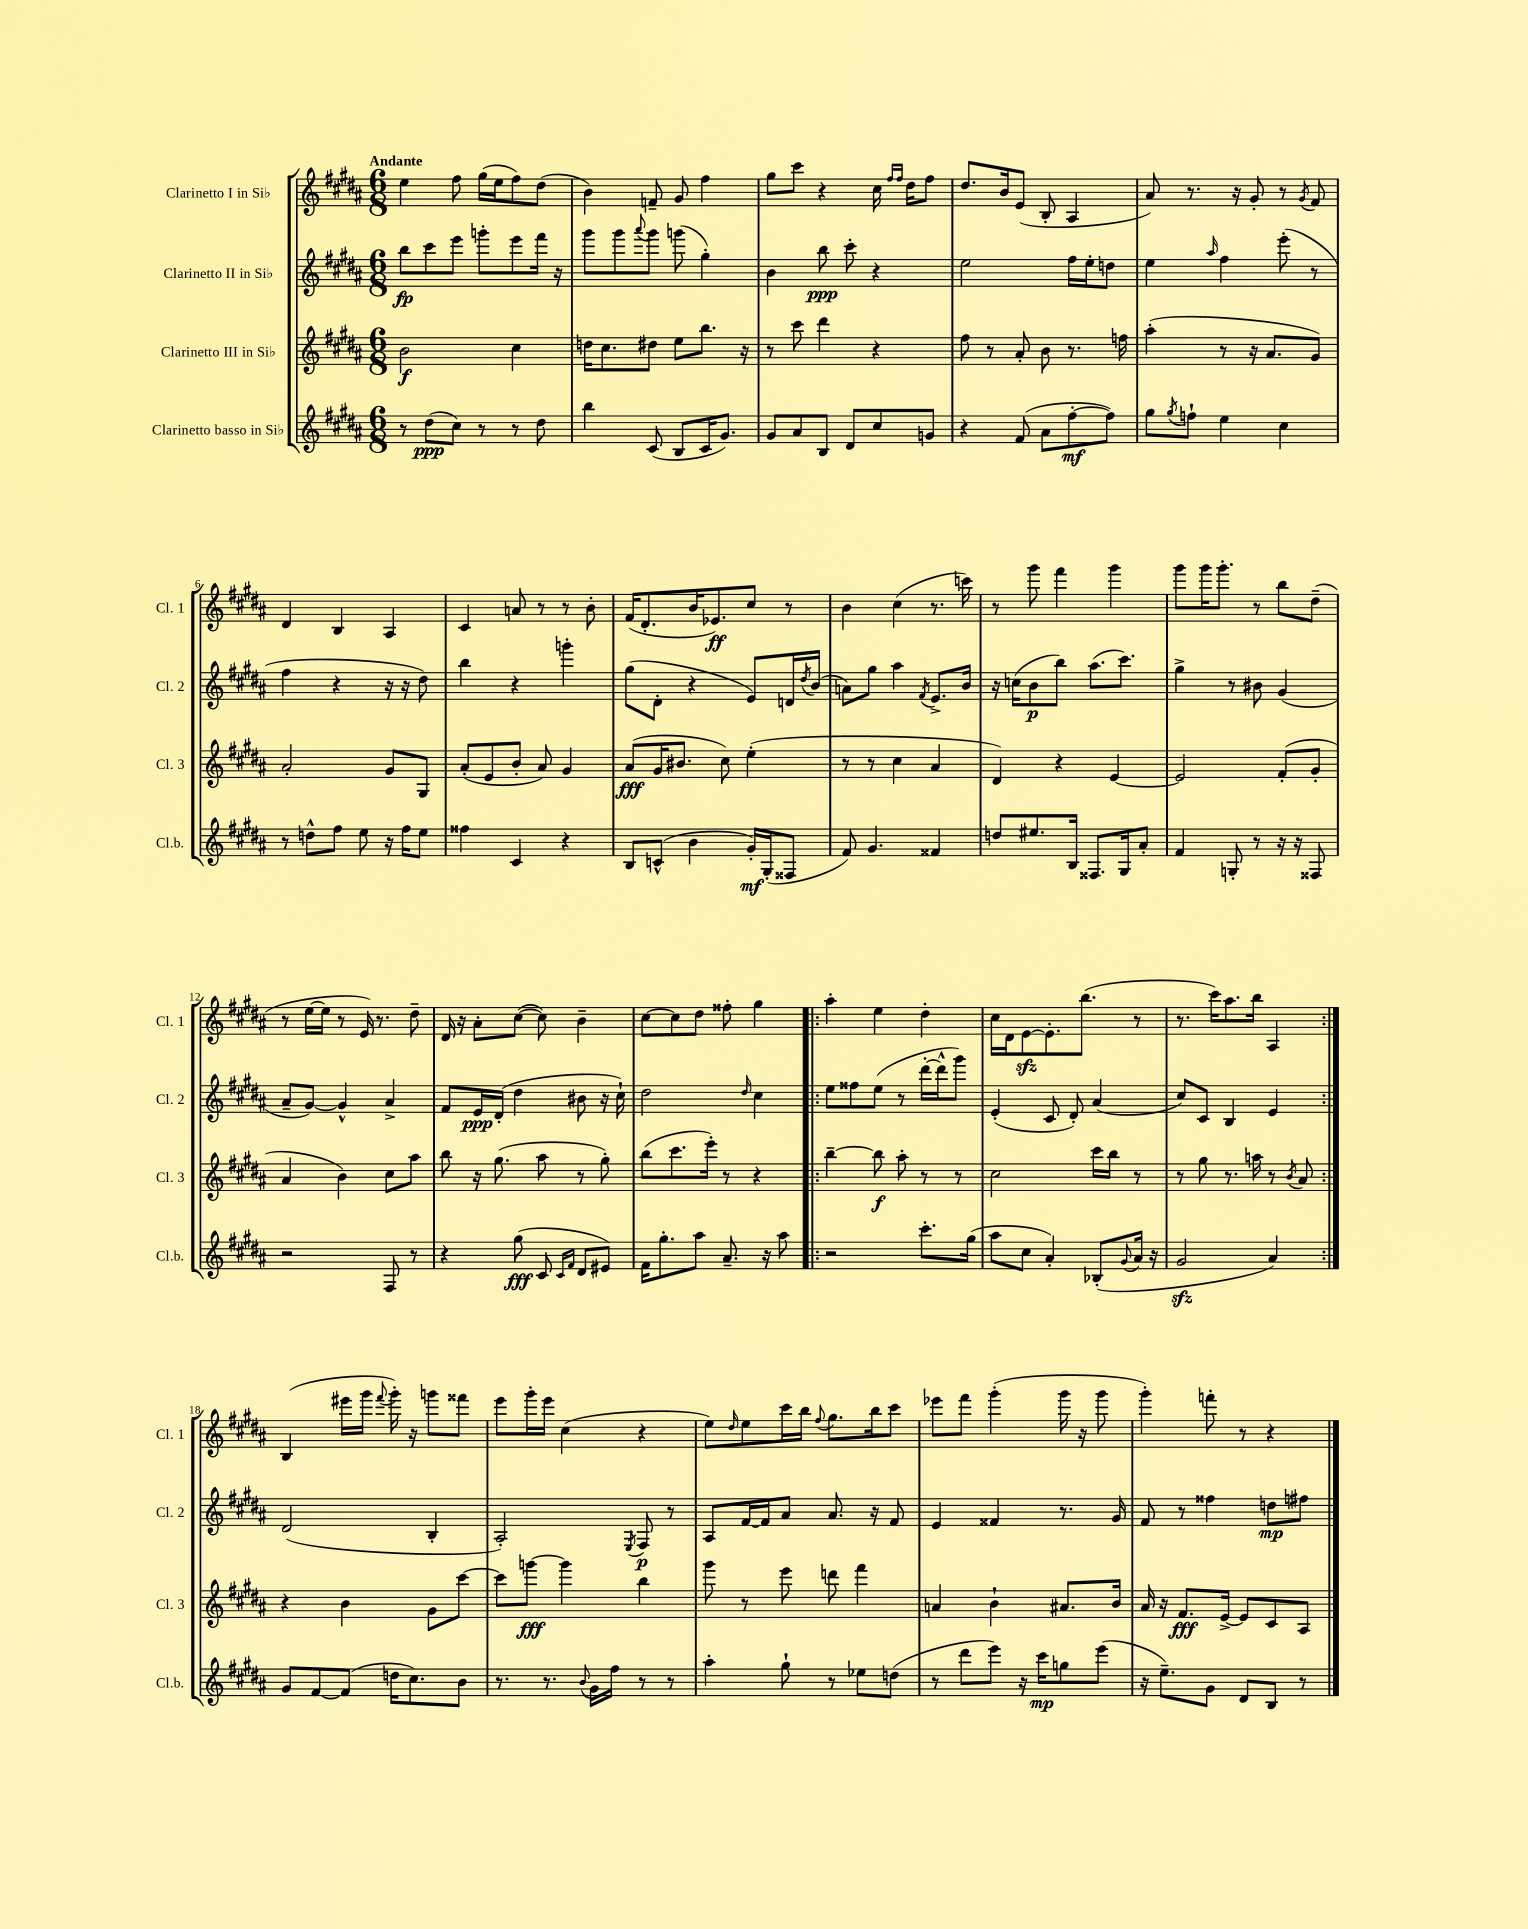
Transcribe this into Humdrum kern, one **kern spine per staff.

**kern	**kern	**kern	**kern
*staff4	*staff3	*staff2	*staff1
*clefG2	*clefG2	*clefG2	*clefG2
*k[f#c#g#d#a#]	*k[f#c#g#d#a#]	*k[f#c#g#d#a#]	*k[f#c#g#d#a#]
*M6/8	*M6/8	*M6/8	*M6/8
8r	2b	8bb	4ee
(8dd#	.	8ccc#	.
8cc#)	.	8eee	8ff#
8r	.	8ggg'	(16gg#
.	.	.	16ee
8r	4cc#	8eee	8ff#)
8dd#	.	16fff#	(8dd#
.	.	16r	.
=	=	=	=
4bb	16dd	8ggg#	4b)
.	8.cc#	.	.
.	.	8ggg#	.
.	.	8qqaaa#	.
(8c#	8dd#	8ggg#	8f~
8B	8ee	(8ggg	8g#
16c#	8.bb	4gg#')	4ff#
8.g#)	.	.	.
.	16r	.	.
=	=	=	=
8g#	8r	4b	8gg#
8a#	8ccc#	.	8ccc#
8B	4ddd#	8bb	4r
8d#	.	8ccc#'	.
8cc#	4r	4r	16cc#
.	.	.	16qqff#
.	.	.	16qqff#
.	.	.	16dd#
8g	.	.	8ff#
=	=	=	=
4r	8ff#	2ee	8.dd#
.	8r	.	.
.	.	.	16b
(8f#	8a#'	.	(8e
8a#	8b	.	8B'
[8ff#'	8.r	16ff#	4A#
.	.	16ee'	.
8ff#])	.	8dd	.
.	16ff	.	.
=	=	=	=
8gg#	(4aa#'	4ee	8a#)
8qgg#	.	.	.
8ff`	.	.	8.r
.	.	16qqaa#	.
4ee	8r	4ff#	.
.	.	.	16r
.	16r	.	8g#'
.	8.a#	.	.
4cc#	.	(8eee'	8r
.	.	.	8qg#
.	8g#)	8r	8f#
=	=	=	=
8r	2a#'	4ff#	4d#
8dd^^	.	.	.
8ff#	.	4r	4B
8ee	.	.	.
16r	8g#	16r	4A#
16ff#	.	16r	.
8ee	8G#	8dd#)	.
=	=	=	=
4ff##	(8a#'	4bb	4c#
.	8e	.	.
4c#	8b'	4r	8a
.	8a#)	.	8r
4r	4g#	4ggg'	8r
.	.	.	8b'
=	=	=	=
8B	(8a#	(8gg#	(16f#
.	.	.	8.d#'
(8c^^	16g#	8d#'	.
.	8.b#	.	.
4b	.	4r	16b
.	.	.	8.e-)
.	8cc#)	.	.
16g#')	(4ee'	8e)	8cc#
(16G#'	.	.	.
8F##	.	16d	8r
.	.	8qdd#	.
.	.	(16b	.
=	=	=	=
8f#)	8r	8a)	4b
4.g#	8r	8gg#	.
.	4cc#	4aa#	(4cc#
.	.	8qf#	.
4f##	4a#	8.e^	8.r
.	.	16b	16ccc)
=	=	=	=
8dd	4d#)	16r	8r
.	.	(16cc	.
8.ee#	.	8b	8ggg#
.	4r	8bb)	4fff#
16B	.	.	.
8.F##	.	(8.aa#	.
.	[4e	.	4ggg#
16G#	.	8.ccc#)	.
8a#'	.	.	.
=	=	=	=
4f#	2e]	4gg#^	8ggg#
.	.	.	16ggg#
.	.	.	8.ggg#'
8G'	.	8r	.
8r	.	8b#	8r
16r	(8f#'	(4g#	8bb
16r	.	.	.
8F##	8g#'	.	(8dd#~
=	=	=	=
2r	4a#	8a#~	8r
.	.	[8g#)	[16ee
.	.	.	16ee]
.	4b)	4g#^^]	8r
.	.	.	16e)
.	.	.	8.r
8F#	8cc#	4a#^	.
8r	8aa#	.	8dd#~
=	=	=	=
4r	8bb	8f#	16d#
.	.	.	16r
.	16r	16e	8a#'
.	(8.gg#	(16d#'	.
(8gg#	.	4dd#	([8cc#
8c#	8aa#	.	8cc#])
16qqc#	.	.	.
16qqf#	.	.	.
8d#	8r	8b#	4b~
8e#)	8gg#')	16r	.
.	.	16cc#`)	.
=	=	=	=
16f#	(8bb	2dd#	[8cc#
8.gg#'	.	.	.
.	8.ccc#	.	8cc#]
8aa#	.	.	8dd#
.	16eee')	.	.
8.a#~	8r	.	8ff##'
.	.	16qqdd#	.
.	4r	4cc#	4gg#
16r	.	.	.
8aa#	.	.	.
=!|:	=!|:	=!|:	=!|:
2r	[4bb~	8ee	4aa#'
.	.	8ff##	.
.	8bb]	(8ee	4ee
.	8aa#'	8r	.
8.ccc#'	8r	[16ddd#'	4dd#'
.	.	16ddd#^^]	.
.	8r	8ggg#)	.
(16gg#	.	.	.
=	=	=	=
8aa#	2cc#	(4e'	16cc#
.	.	.	16d#
8cc#	.	.	[8e
4a#')	.	8c#	8.e']
.	.	8d#')	.
.	.	.	(8.bb
(8B-'	16ccc#	(4a#	.
.	16bb	.	.
8qqg#	.	.	.
16a#	8r	.	8r
16r	.	.	.
=	=	=	=
2g#	8r	8cc#)	8.r
.	8gg#	8c#	.
.	.	.	16ccc#)
.	8.r	4B	8.aa#
.	16aa	.	16bb
4a#)	8r	4e	4A#
.	8qb	.	.
.	8a#	.	.
=:|!	=:|!	=:|!	=:|!
8g#	4r	(2d#	(4B
[8f#	.	.	.
(8f#]	4b	.	16eee#
.	.	.	16ggg#
.	.	.	8qqfff#
16dd	.	.	16ggg#')
8.cc#)	.	.	16r
.	8g#	4B'	8ggg
8b	[8ccc#	.	8fff##
=	=	=	=
8.r	8ccc#]	2A#')	8eee
.	[8ggg	.	16ggg#'
8.r	.	.	16eee
.	4ggg]	.	(4cc#
8qqb	.	.	.
16g#	.	.	.
16ff#	.	.	.
.	.	8qE	.
8r	4bb	8F#	4r
8r	.	8r	.
=	=	=	=
4aa#'	8ggg#	8A#	8ee)
.	.	.	16qqdd#
.	8r	[16f#	8ee
.	.	16f#]	.
8gg#`	8eee	8a#	16ccc#
.	.	.	16bb
.	.	.	8qqff#
8r	8ddd	8.a#	8.gg#
8ee-	4fff#	.	.
.	.	16r	16bb
(8dd	.	8f#	8ccc#
=	=	=	=
8r	4a	4e	8eee-
8ddd#	.	.	8fff#
8eee)	4b`	4f##	(4ggg#'
16r	.	.	.
16ccc#	.	.	.
8gg	8.a#	8.r	16ggg#
.	.	.	16r
(8eee	.	.	8ggg#
.	16b	16g#	.
=	=	=	=
16r	16a#	8f#	4ggg#')
8.ee~)	16r	.	.
.	8.f#	8r	.
8g#	.	4ff##	8fff'
.	[16e^	.	.
8d#	8e]	.	8r
8B	8c#	8dd	4r
8r	8A#	8ff#	.
==	==	==	==
*-	*-	*-	*-
